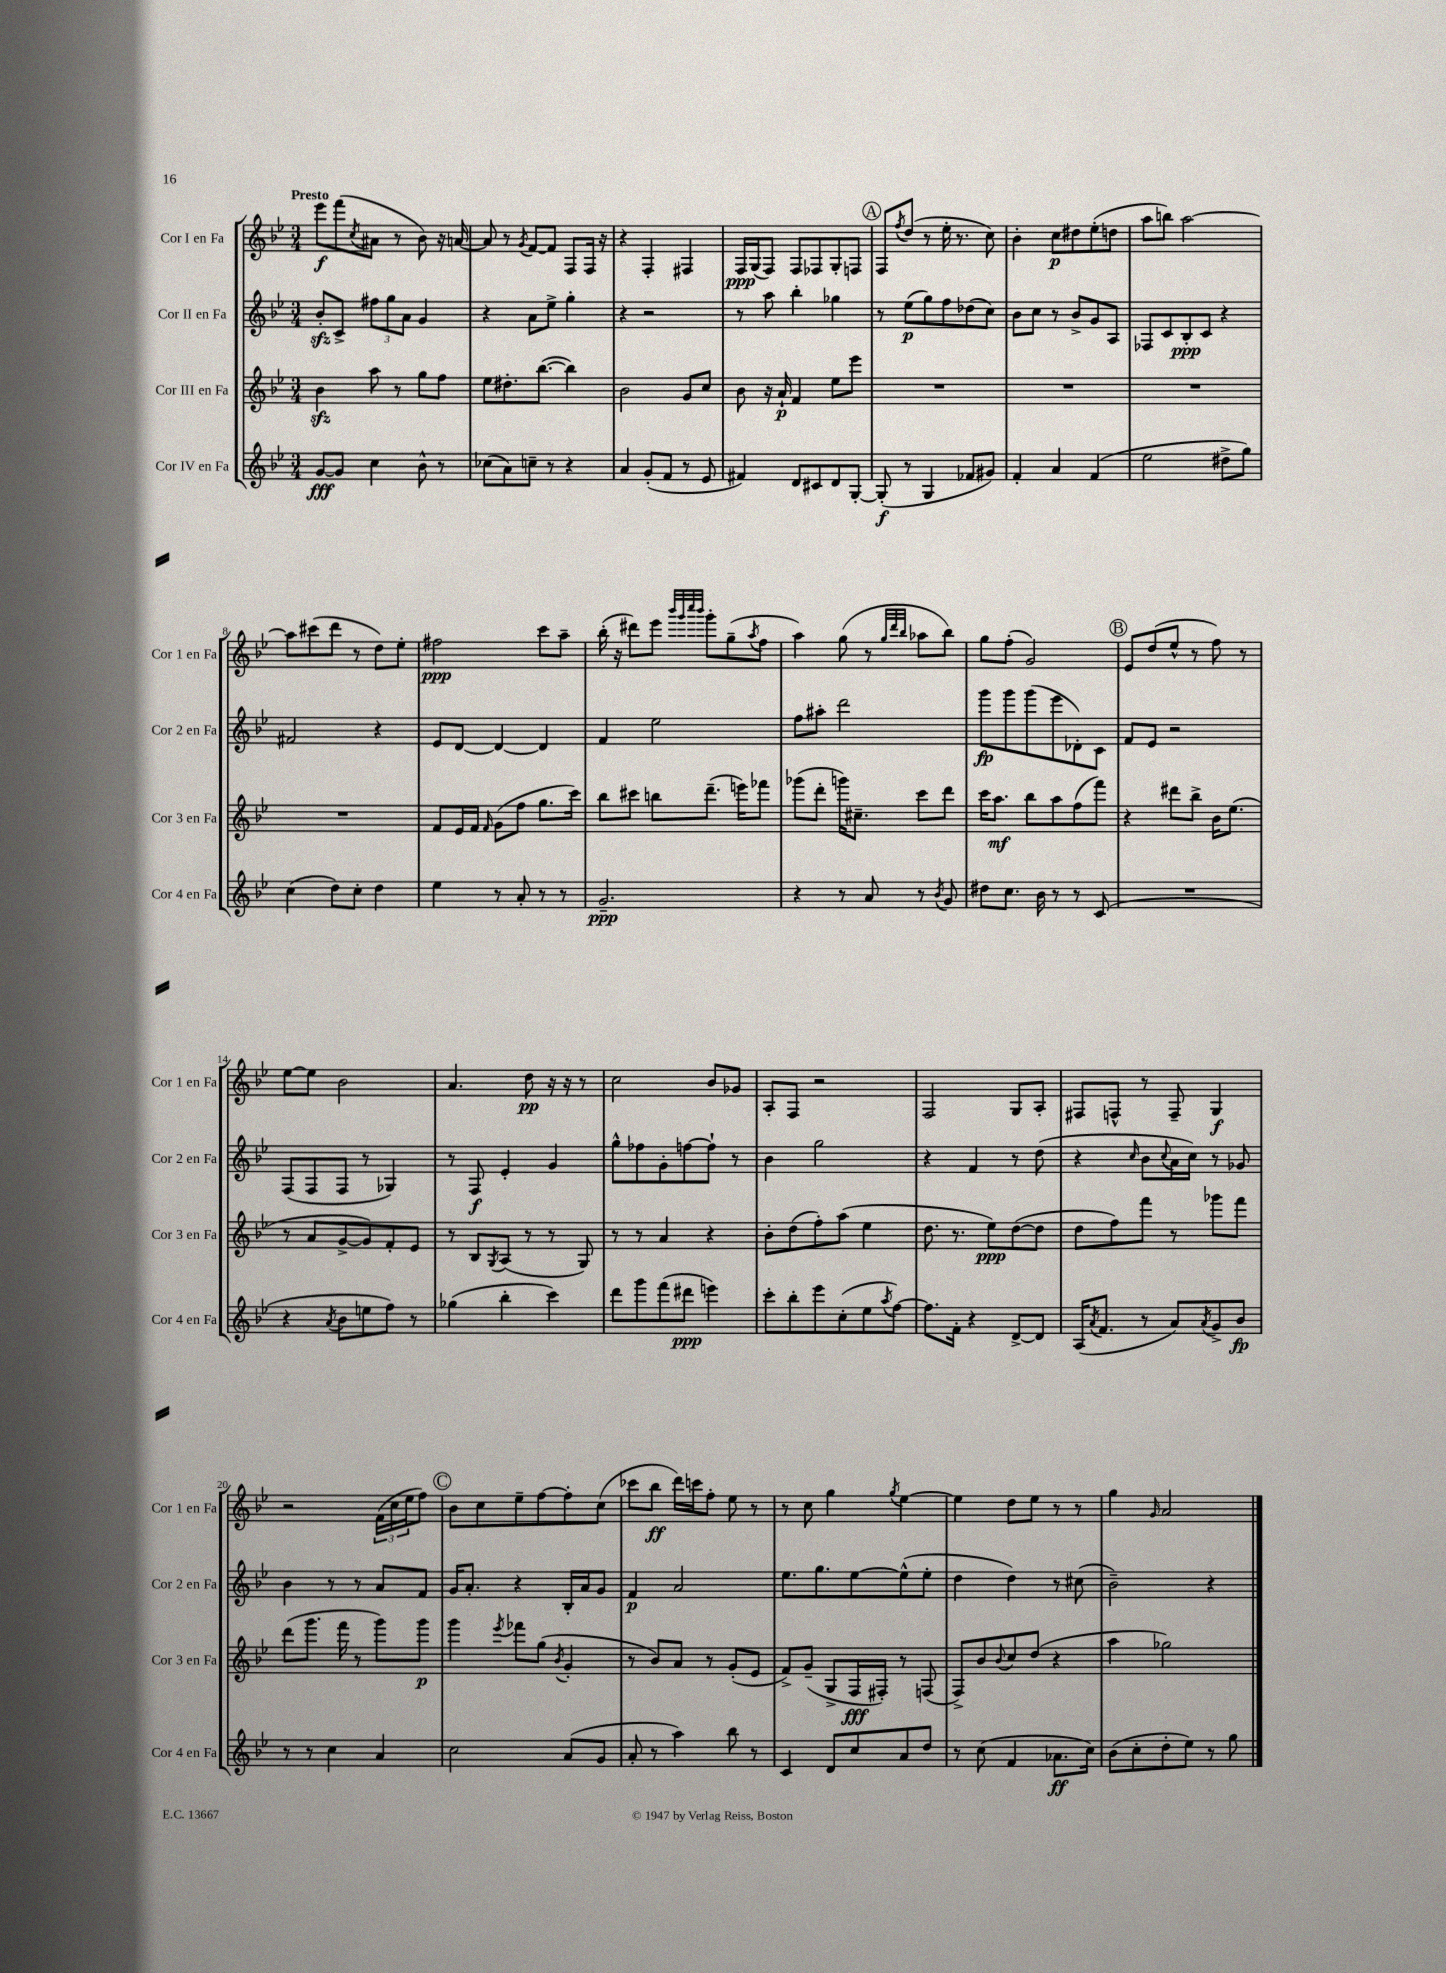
<<
\new StaffGroup <<
\new Staff = "s0" \with { instrumentName = "Cor I en Fa" shortInstrumentName = "Cor 1 en Fa" } {
    \clef treble \key bes \major \numericTimeSignature \time 3/4 \tempo "Presto"
    ees'''8\f f'''8( \acciaccatura { c''8 } ais'8 r8 bes'8) r16 a'16~ |
    a'8 r8 \acciaccatura { g'8 } f'8~ f'8 f8 f16 r16 |
    r4 f4-. fis4 |
    f16\ppp g16( f8) f8 fes8 g8-. f8 |
    \mark \markup { \circle "A" } f8 \acciaccatura { f''8 } d''8( r8 ees''16-. r8. c''8) |
    bes'4-. c''8\p dis''8 ees''8-.( d''8 |
    a''8 b''8) a''2~ |
    a''8 cis'''8( d'''8 r8 d''8) ees''8-. |
    fis''2\ppp c'''8 a''8-- |
    bes''16-.( r16 dis'''8) ees'''8 \grace { bes'''32 g'''32 c''''32 bes'''32 } g'''8-. g''8--( \acciaccatura { a''8 } f''8 |
    a''4) g''8( r8 \grace { g''32 d'''32 bes''32 } aes''8 bes''8) |
    g''8 f''8-.( g'2) |
    \mark \markup { \circle "B" } ees'8 d''8( ees''8-^ r8 f''8) r8 |
    ees''8~ ees''8 bes'2 |
    a'4. d''8\pp r16 r16 r8 |
    c''2 bes'8 ges'8 |
    a8-. f8 r2 |
    f2 g8 a8-. |
    fis8 f8-^ r8 f8-- g4\f |
    r2 \tuplet 3/2 { f'16( c''16 ees''16 } f''8) |
    \mark \markup { \circle "C" } bes'8 c''8 ees''8-- f''8~ f''8-. c''8( |
    ces'''8 bes''8\ff d'''16) c'''16 f''8-. ees''8 r8 |
    r8 c''8 g''4 \acciaccatura { g''8 } ees''4~ |
    ees''4 d''8 ees''8 r8 r8 |
    g''4 \grace { g'16 } a'2 \bar "|." |
}
\new Staff = "s1" \with { instrumentName = "Cor II en Fa" shortInstrumentName = "Cor 2 en Fa" } {
    \clef treble \key bes \major \numericTimeSignature \time 3/4
    bes'8-.\sfz c'8-> \tuplet 3/2 { fis''8 g''8 a'8 } g'4 |
    r4 a'8 ees''8-> g''4-. |
    r4 r2 |
    r8 a''8 bes''4-. ges''4 |
    \mark \markup { \circle "A" } r8 ees''8\p( g''8) f''8 des''8( c''8) |
    bes'8 c''8 r8 bes'8-> g'8 a8 |
    fes8 c'8 bes8-.\ppp c'8 r4 |
    fis'2 r4 |
    ees'8 d'8~ d'4~ d'4 |
    f'4 ees''2 |
    f''8 ais''8-. d'''2 |
    g'''8\fp g'''8 g'''8( ees'''8 des'8-.) c'8 |
    \mark \markup { \circle "B" } f'8 ees'8 r2 |
    f8( f8 f8 r8 ges4) |
    r8 f8\f ees'4-. g'4 |
    g''8-^ fes''8 g'8-. f''8~ f''8-! r8 |
    bes'4 g''2 |
    r4 f'4 r8 d''8( |
    r4 \grace { c''16 } bes'8 \appoggiatura { c''8 } a'16 c''16) r8 ges'8 |
    bes'4 r8 r8 a'8 f'8 |
    \mark \markup { \circle "C" } g'16 a'8.-. r4 bes16-. a'16 g'8 |
    f'4\p a'2 |
    ees''8. g''8. ees''8~ ees''8-^( ees''8-. |
    d''4 d''4) r8 cis''8( |
    bes'2--) r4 \bar "|." |
}
\new Staff = "s2" \with { instrumentName = "Cor III en Fa" shortInstrumentName = "Cor 3 en Fa" } {
    \clef treble \key bes \major \numericTimeSignature \time 3/4
    bes'4\sfz a''8 r8 g''8 f''8 |
    ees''8 dis''8.-. bes''8.~( bes''4) |
    bes'2 g'8 c''8 |
    bes'8 r16 a'16-!\p f'4 ees''8 ees'''8 |
    \mark \markup { \circle "A" } R2. |
    R2. |
    R2. |
    R2. |
    f'8 ees'16 f'16 \grace { f'16 } g'8( f''8 g''8. c'''16) |
    bes''8 cis'''8 b''8 d'''8.--( e'''16) fes'''8 |
    ges'''8( d'''8-. g'''16) cis''8.-- c'''8 d'''8 |
    c'''16 a''8.\mf bes''8 a''8 f''8( f'''8) |
    \mark \markup { \circle "B" } r4 dis'''8 bes''8-> bes'16 ees''8.( |
    r8 a'8 g'8~-> g'8) f'8-. ees'8 |
    r8 bes8 \acciaccatura { g8 } a8( r8 r8 g8) |
    r8 r8 a'4 r4 |
    bes'8-. d''8( f''8-.) a''8( ees''4 |
    d''8. r8. ees''8\ppp) d''8~( d''8 |
    d''8 f''8) f'''8 r8 ges'''8 f'''8 |
    d'''8( g'''8. f'''16 r8 g'''8) g'''8\p |
    \mark \markup { \circle "C" } g'''4 \acciaccatura { ees'''8 } fes'''8 g''8( \acciaccatura { bes'8 } g'4-. |
    r8 bes'8) a'8 r8 g'8-.( ees'8 |
    f'8->) g'8--( g8-> f16\fff fis16-.) r8 f8( |
    f8->) bes'8 \appoggiatura { bes'8 } c''8 d''8( r4 |
    a''4 ges''2) \bar "|." |
}
\new Staff = "s3" \with { instrumentName = "Cor IV en Fa" shortInstrumentName = "Cor 4 en Fa" } {
    \clef treble \key bes \major \numericTimeSignature \time 3/4
    g'8~\fff g'8 c''4 bes'8-^ r8 |
    ces''8( a'8) c''8-- r8 r4 |
    a'4 g'8-.( f'8 r8 ees'8 |
    fis'4) d'8 cis'8 d'8 g8~-. |
    \mark \markup { \circle "A" } g8-.\f( r8 g4 fes'8 gis'8) |
    f'4-. a'4 f'4( |
    ees''2 dis''8-> g''8) |
    c''4( d''8) c''8-. d''4 |
    ees''4 r8 a'8-. r8 r8 |
    g'2.--\ppp |
    r4 r8 a'8 r8 \acciaccatura { bes'8 } g'8 |
    dis''8 c''8. bes'16 r8 r8 c'8( |
    \mark \markup { \circle "B" } R2. |
    r4 \acciaccatura { a'8 } bes'8 e''8 f''8) r8 |
    ges''4( bes''4-. c'''4) |
    d'''8 g'''8 f'''8( dis'''8\ppp e'''4) |
    c'''8-. bes''8-. ees'''8 c''8-.( ees''8 \acciaccatura { a''8 } f''8~) |
    f''8. f'16-. r4 d'8~-> d'8 |
    a16( \acciaccatura { a'8 } f'8. r8 a'8) \acciaccatura { a'8 } g'8-> bes'8\fp |
    r8 r8 c''4 a'4 |
    \mark \markup { \circle "C" } c''2 a'8( g'8 |
    a'8-. r8 a''4) bes''8 r8 |
    c'4 d'8 c''8 a'8 d''8 |
    r8 c''8( f'4 aes'8.\ff c''16) |
    bes'8( c''8-. d''8-. ees''8) r8 g''8 \bar "|." |
}
>>
>>
